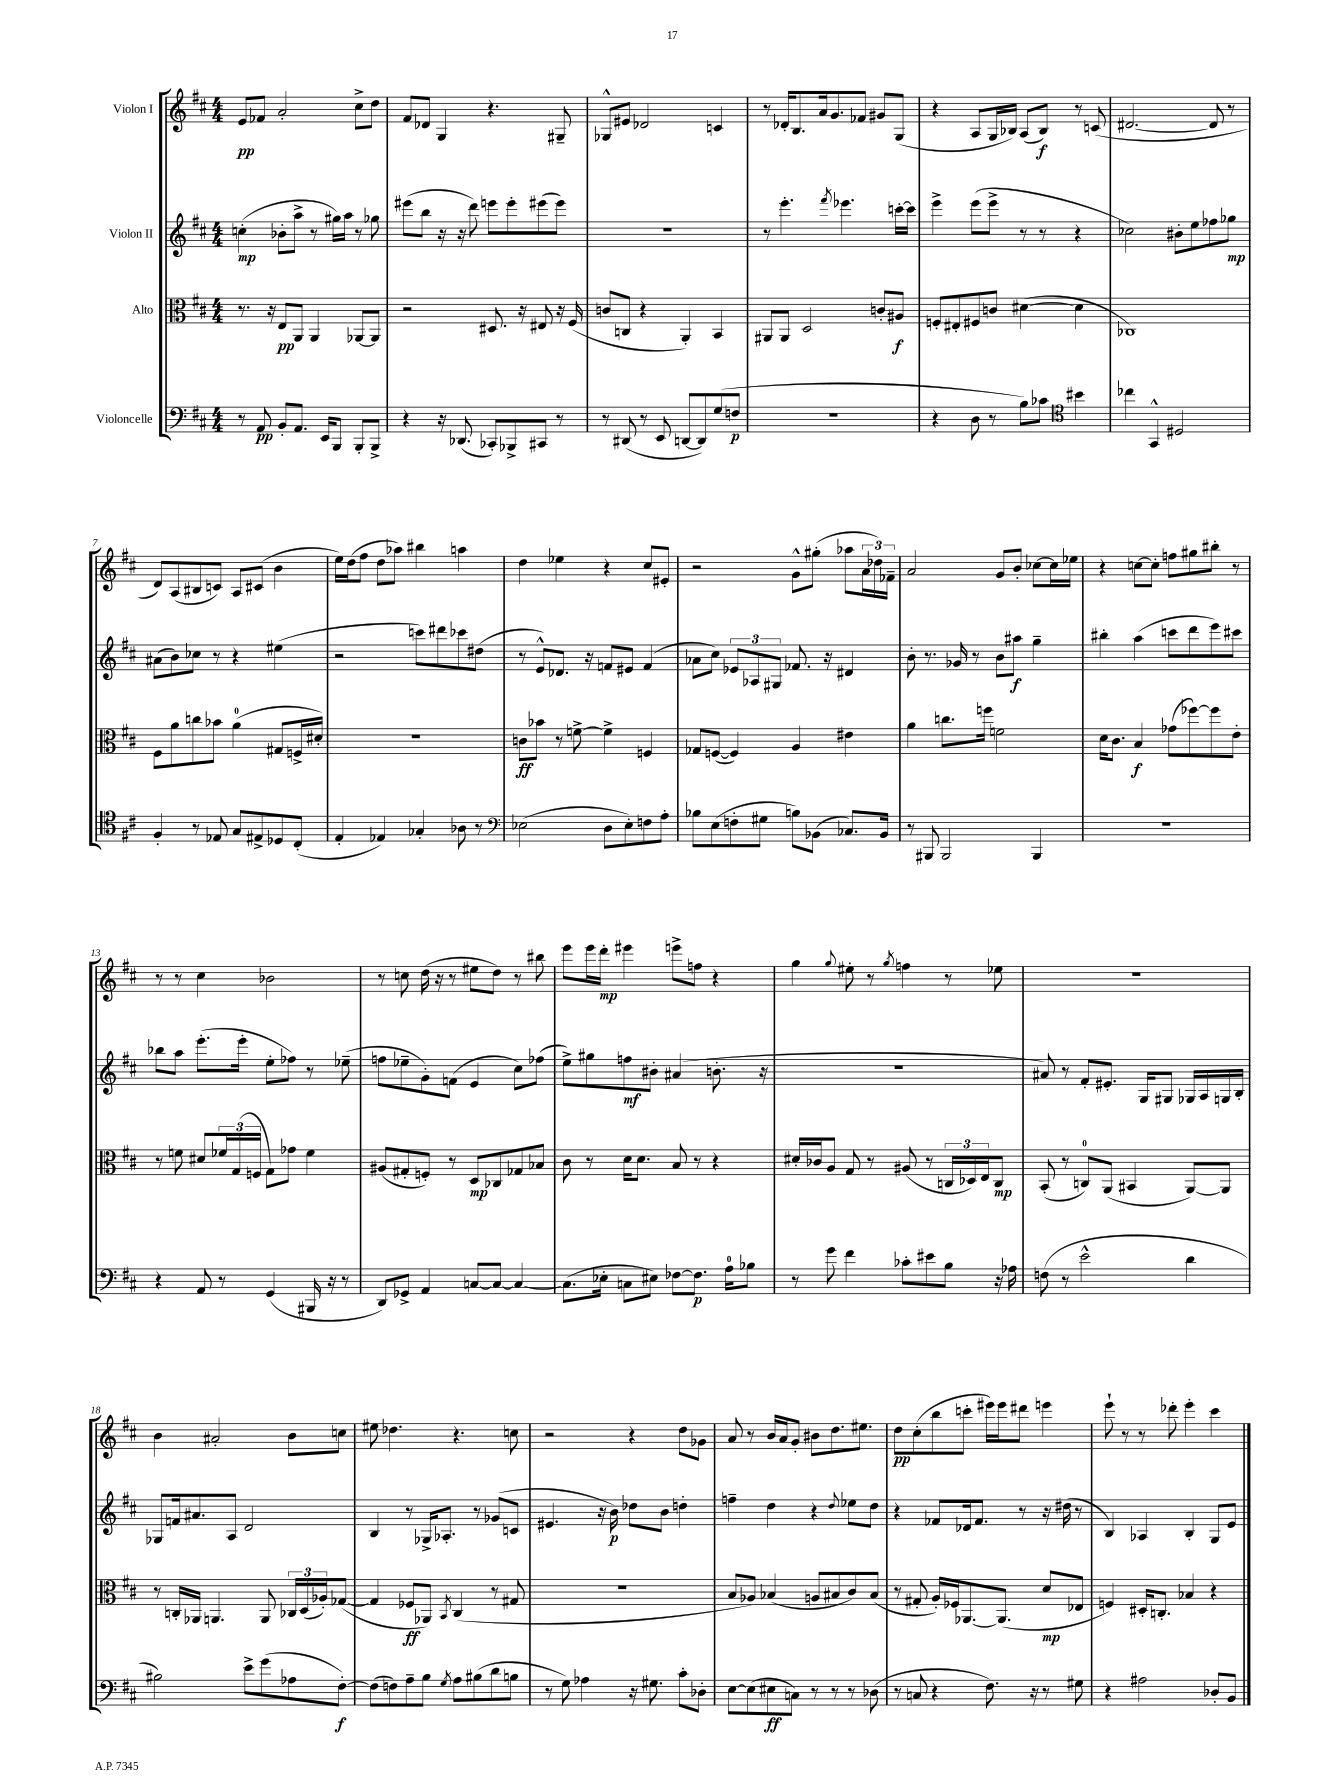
<<
\new StaffGroup <<
\new Staff = "s0" \with { instrumentName = "Violon I" } {
    \clef treble \key d \major \numericTimeSignature \time 4/4
    e'8\pp fes'8 a'2-. cis''8-> d''8 |
    fis'8 des'8 g4 r4. gis8-- |
    ges8-^ eis'8 des'2 c'4 |
    r8 des'16-. b8. a'16 g'8. fes'8 gis'8 g8( |
    r4 a8 g16 bes16) a8( bes8\f) r8 c'8( |
    dis'2.~ dis'8 r8 |
    d'8) a8( bis8 c'8) a8 cis'8( b'4 |
    e''16) d''16( fis''8 d''8 aes''8) bis''4 a''4 |
    d''4 ees''4 r4 cis''8 eis'8-. |
    r2 g'8-^ gis''8-.( aes''8 \tuplet 3/2 { a'16 des''16) fes'16-- } |
    a'2 g'8 b'8-. ces''8~ ces''16 ees''16 |
    r4 c''8~ c''8-. f''8 gis''8 bis''8-. r8 |
    r8 r8 cis''4 bes'2 |
    r8 c''8 d''16( r16 r8 eis''8 d''8) r8 bis''8 |
    e'''8 e'''16 d'''16-.\mp eis'''4 e'''8-> f''8 r4 |
    g''4 \appoggiatura { g''8 } eis''8-. r8 \acciaccatura { g''8 } f''4 r8 ees''8 |
    R1 |
    b'4 ais'2-. b'8 c''8 |
    eis''8 des''4. r4. c''8 |
    r2 r4 d''8 ges'8 |
    a'8 r8 b'16 a'16 g'8-. bis'8 d''8. eis''8. |
    d''8\pp cis''8-.( b''8 c'''8-. eis'''16) eis'''16 dis'''8 e'''4 |
    e'''8-! r8 r8 des'''8-. e'''4-. cis'''4 \bar "|." |
}
\new Staff = "s1" \with { instrumentName = "Violon II" } {
    \clef treble \key d \major \numericTimeSignature \time 4/4
    c''4-.\mp( bes'8-. a''8-> r8 gis''16) a''16 r8 ges''8 |
    eis'''8( b''8 r16 r16 d'''8) e'''8 e'''8-. eis'''8( eis'''8) |
    R1 |
    r8 e'''4.-. \acciaccatura { fis'''8 } ees'''4. c'''16~-. c'''16 |
    e'''4-> e'''8( e'''8-> r8 r8 r4 |
    ces''2) bis'8-. e''8 fes''8 ges''8\mp |
    ais'8( b'8) ces''8 r8 r4 eis''4( |
    r2 c'''8) dis'''8 ces'''8 dis''8( |
    r8 e'8-^) des'8. r16 f'8 eis'8 f'4( |
    aes'8 cis''8) \tuplet 3/2 { ees'8 aes8 gis8 } fes'8. r16 dis'4 |
    b'8-. r8. ges'16 r8 b'8 ais''8\f g''4-- |
    bis''4-. a''4( c'''8 d'''8 e'''8) cis'''8 |
    bes''8 a''8 e'''8.-.( e'''16-. e''8-. fes''8) r8 ees''8--( |
    f''8 ees''8-- g'8-.) f'8( e'4 cis''8) fes''8( |
    e''8->) gis''8 f''8\mf bis'8-. ais'4( b'8.-. r16 |
    R1 |
    ais'8) r8 fis'8-. eis'8.-. g16 gis8 ges16 a16 g16 b16-. |
    ges8 f'16 ais'8. a8 d'2 |
    b4 r8 ges16-> aes8.-. r8 ges'8( c'8 |
    eis'4. r16 b'16\p) des''8 b'8 d''4-. |
    f''4-- d''4 r4 \appoggiatura { d''8 } ees''8 d''8 |
    r4 fes'8 des'16 fes'8. r8 r16 dis''16( r8 |
    b4) aes4 b4-. g8 e'8 \bar "|." |
}
\new Staff = "s2" \with { instrumentName = "Alto" } {
    \clef alto \key d \major \numericTimeSignature \time 4/4
    r8. r16 e8\pp a,8 a,4 aes,8~ aes,8 |
    r2 dis8. r16 eis8 r16 fis16( |
    c'8 c8 r4 a,4-.) b,4 |
    ais,8 ais,8 d2 c'8-. ais8\f |
    f8-. eis8-. fis8 c'8 dis'4~( dis'4 |
    ces1) |
    fis8 a'8 c''8 bes'8 a'4-0( gis8 f16-> dis'16-.) |
    R1 |
    c'8\ff bes'8 r8 f'8~-> f'4-> f4 |
    ges8 f8~( f4) a4 eis'4 |
    a'4 c''8. f''16 f'2 |
    d'16 cis'8. b4\f ges'8( fes''8~) fes''8 e'8-. |
    r8 f'8 dis'8 \tuplet 3/2 { fes'16 g16( f16 } g8) ges'8 fes'4 |
    ais8( gis8-. f8-.) r8 d8\mp ces8 ges8 bes8 |
    cis'8 r8 d'16 d'8. b8 r8 r4 |
    dis'16-. ces'16 a8 g8 r8 ais8( r8 \tuplet 3/2 { c16 des16) e16 } c8\mp |
    b,8-.( r8 c8-0) a,8( bis,4 a,8~) a,8 |
    r8 c16-. aes,16 a,4. a,8 \tuplet 3/2 { ces16 d16( aes16-.) } ges8~( |
    ges4 fes8\ff aes,8) \acciaccatura { b,8 } cis4( r8 gis8 |
    R1 |
    b8 aes8) bes4( a8 bis8 cis'8) bis8( |
    r8 gis8-. a16-.) fes16 aes,8.~ aes,8.( d'8\mp ees8 |
    f4) dis16-. c8.-. bes4 r4 \bar "|." |
}
\new Staff = "s3" \with { instrumentName = "Violoncelle" } {
    \clef bass \key d \major \numericTimeSignature \time 4/4
    r8 a,8\pp b,8-. a,8. e,16 b,,8 b,,8-. b,,8-> |
    r4 r16 des,8.( ces,8-.) bes,,8-> cis,8 r8 |
    r8 dis,8( r8 e,8 d,8~ d,8) g8( f8\p |
    r1 |
    r4 d8 r8 b8) ces'8 \clef tenor bis'4 |
    ces''4 g,4-^ dis2 |
    fis4-. r8 ees8 g8 eis8-> des8 cis8-.( |
    e4-. ees4) ges4-. aes8 r8 |
    \clef bass ees2( d8 ees8-.) f8 a8-. |
    bes8 e8( f8-. gis8 b8) bes,8( ces8.) bes,16 |
    r8 bis,,8 bis,,2 bis,,4 |
    R1 |
    r4 a,8 r8 g,4( bis,,16 r16 r8 |
    d,8) ges,8-> a,4 c8~ c8~ c4~ |
    c8.( ees16-. c8 eis8) fes8~ fes8.\p a16-0 bes8 |
    r8 g'8 fis'4 ces'8-. eis'8 b8 r16 aes16 |
    f8( r8 e'2-^ d'4 |
    bis2) e'8-> g'8( aes8 fis8~-.\f) |
    fis8( f8) a8-- b8 \acciaccatura { g8 } a8 bis8( d'8 b8 |
    r8 g8) aes4 r16 gis8. cis'8-. des8-. |
    e8~ e8( eis8\ff c8) r8 r8 r8 des8( |
    r8 c8 r4 fis8.) r16 r8 gis8 |
    r4 ais2 des8-. b,8 \bar "|." |
}
>>
>>
